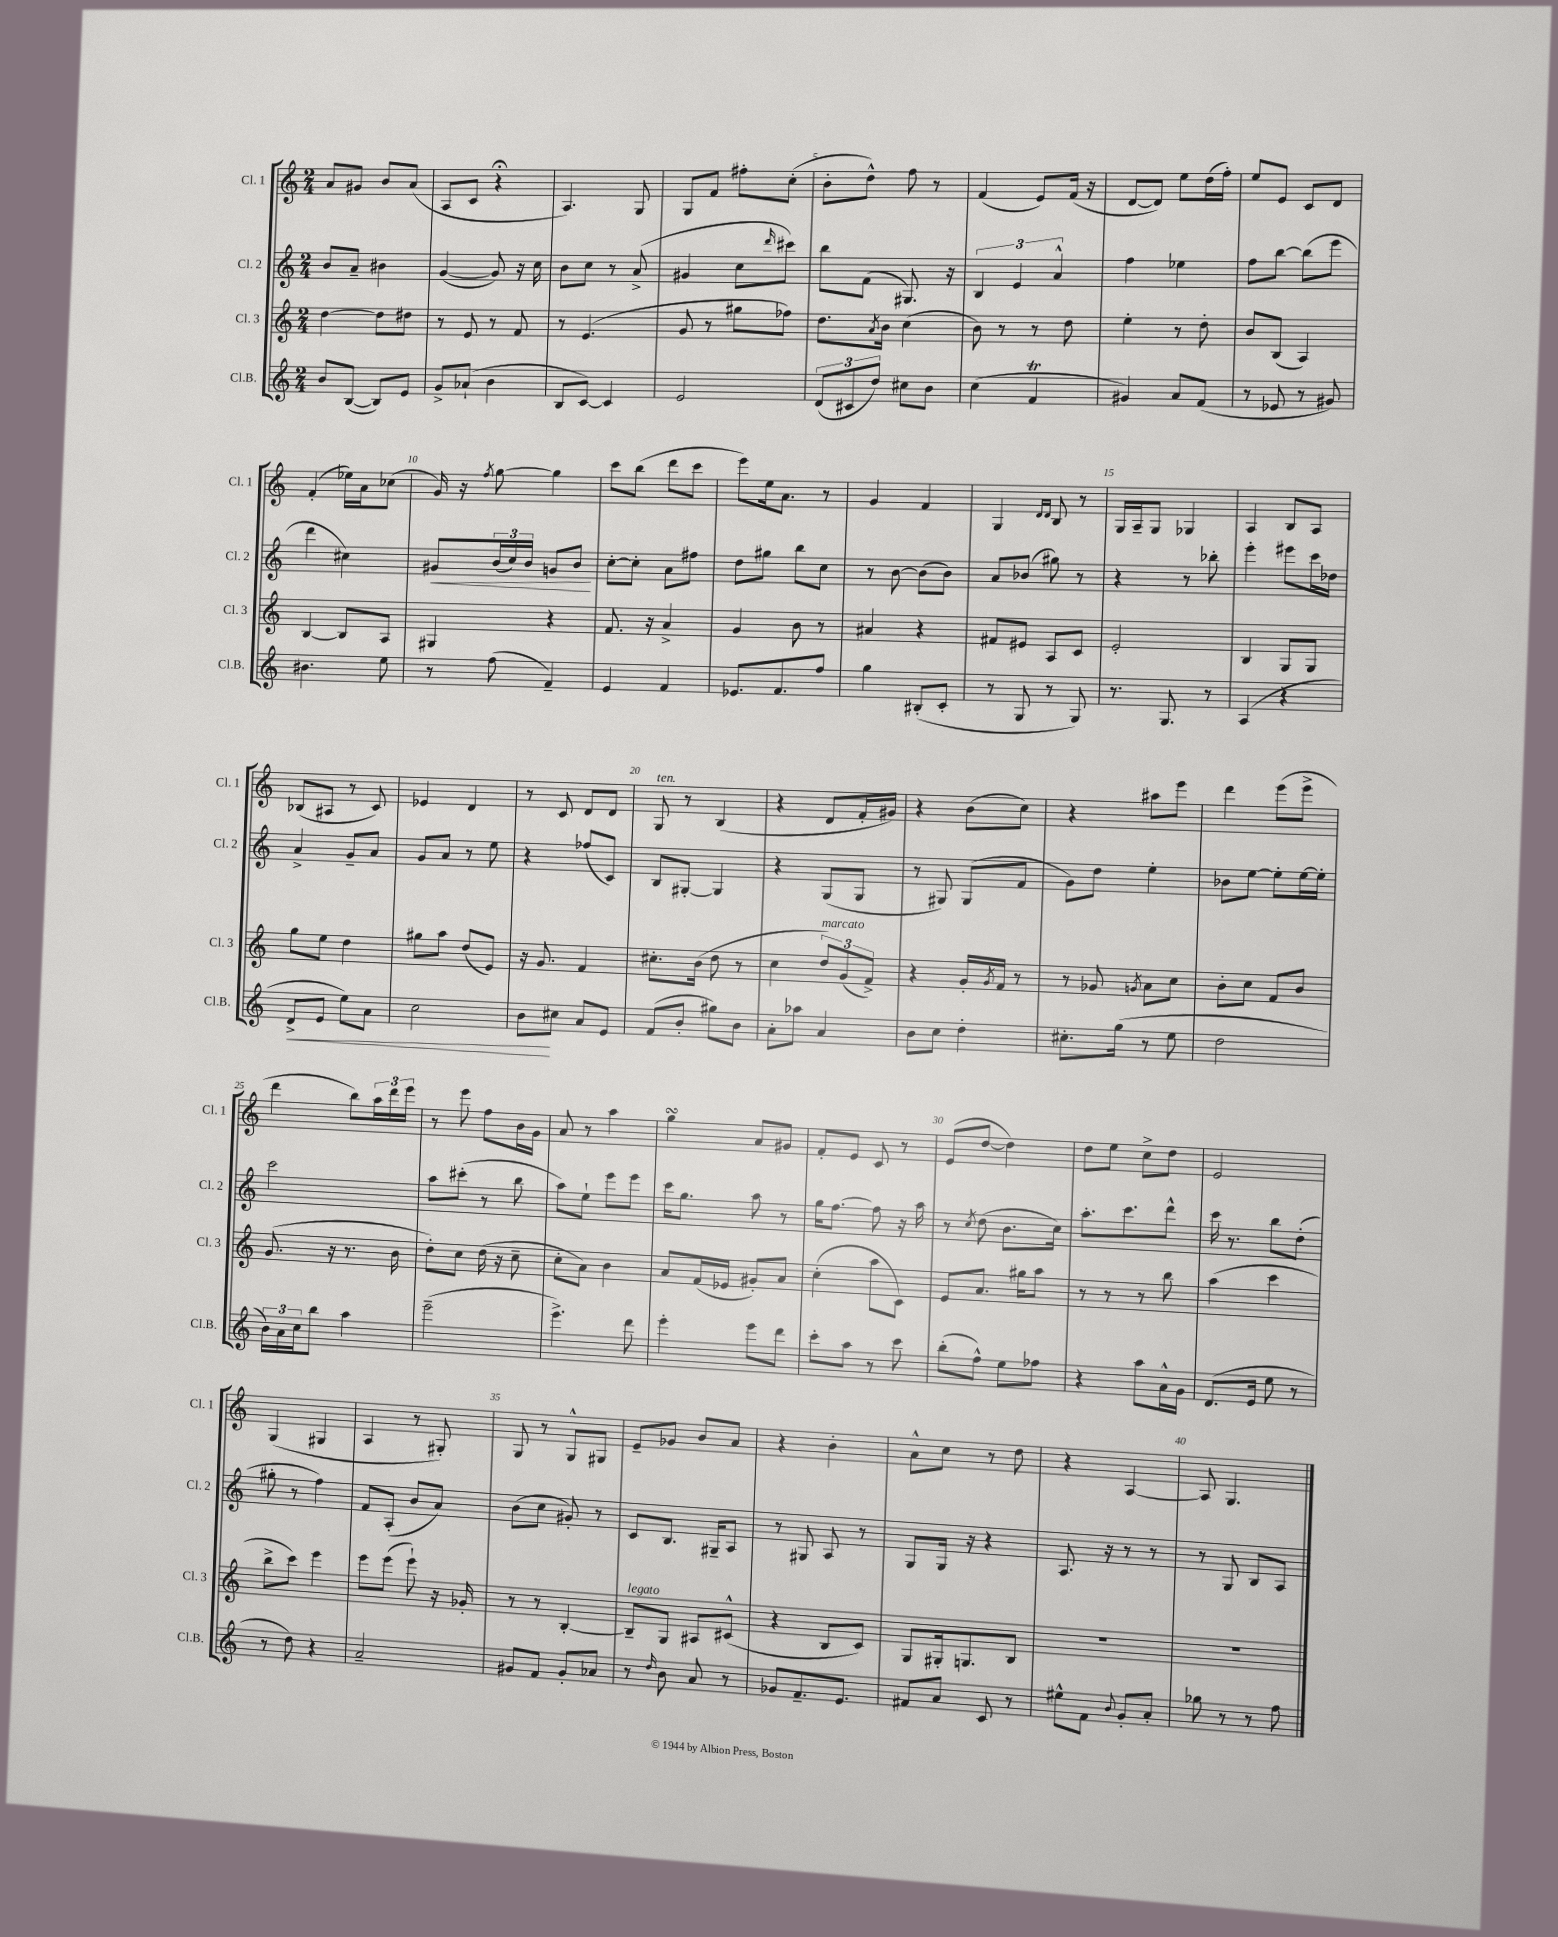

**kern	**kern	**kern	**kern
*staff4	*staff3	*staff2	*staff1
*clefG2	*clefG2	*clefG2	*clefG2
*k[]	*k[]	*k[]	*k[]
*M2/4	*M2/4	*M2/4	*M2/4
8b/L	[4dd\	8b/L	8a/L
([8B/J	.	8a~/J	8g#/J
8B/]L)	8dd\]L	4b#\	8b/L
8e/J	8dd#\J	.	(8a/J
=	=	=	=
8g^/L	8r	([4g/	8A/L
(8a-`/J	8e/	.	8c/J
4b\	8r	8g/])	4r;
.	8f/	16r	.
.	.	16cc\	.
=	=	=	=
8B/L	8r	8b\L	4.A/)
[8c/J)	(4.e/	8cc\J	.
4c/]	.	8r	.
.	.	(8a^/	8G/
=	=	=	=
2e/	8g/	4g#/	8G/L
.	8r	.	8f/J
.	8gg#\L	8cc\L	8ff#'\L
.	.	16qqddd/	.
.	8ff-\J)	8ccc#\J)	(8cc'\J
=	=	=	=
(12d/L	8.dd\L	8bb\L	8b'\L
12c#/	.	.	.
.	.	(8f\J	8dd^^\J)
12dd/J)	.	.	.
.	8qa/	.	.
.	16b\Jk	.	.
8cc#\L	(4cc\	8.G#/)	8ff\
8b\J	.	.	8r
.	.	16r	.
=	=	=	=
(4cc\	8b\)	6B/	(4f/
.	8r	.	.
.	.	6e/	.
4f/	8r	.	8e/L)
.	.	6a^^/	.
.	8dd\	.	(16f/Jk
.	.	.	16r
=	=	=	=
4g#/)	4ee'\	4ff\	[8d/L
.	.	.	8d/]J)
8a/L	8r	4ee-\	8ee\L
(8f/J	8dd'\	.	(16dd\L
.	.	.	16ff'\JJ)
=	=	=	=
8r	8b/L	8ff\L	8ee/L
8e-/	(8B/J	[8bb\J	8e/J
8r	4A/)	(8bb\]L	8c/L
8g#/)	.	8eee\J	8d/J
=	=	=	=
4.b#\	[4B/	4ddd\	(4f'/
.	8B/]L	4cc#\)	16ee-\LL)
.	.	.	16a\J
8ee\	8A/J	.	(8cc-\J
=	=	=	=
8r	4G#/	8g#/L	16g/)
.	.	.	16r
.	.	.	8qff/
(8ff\	.	(24b/L	[8gg\
.	.	24cc/)	.
.	.	24b/JJ	.
4f~/)	4r	8g/L	4gg\]
.	.	8b/J	.
=	=	=	=
4e/	8.f/	[8cc'\L	8ccc\L
.	.	8cc'\]J	(8bb\J
.	16r	.	.
4f/	4a^/	8a\L	8ddd\L
.	.	8ff#\J	8ccc\J
=	=	=	=
8.e-/L	4g/	8dd\L	8eee\L)
.	.	8gg#\J	16ee\k
8.f/	.	.	8.a\J
.	8b\	8bb\L	.
8ff/J	8r	8cc\J	8r
=	=	=	=
4gg\	4a#/	8r	4g/
.	.	[8b\	.
(8B#'/L	4r	(8b\]L	4f/
8c'/J	.	8b\J)	.
=	=	=	=
8r	8f#/L	8a/L	4G/
8G/	8e#/J	(8b-/J	.
.	.	.	16qqd/LL
.	.	.	16qqd/JJ
8r	8A/L	8gg#\)	8B/
8G/)	8c/J	8r	8r
=	=	=	=
8.r	2e'/	4r	16G/LL
.	.	.	16A~/J
.	.	.	8G/J
8.G/	.	.	.
.	.	8r	4G-/
8r	.	8bb-'\	.
=	=	=	=
(4A/	4B/	4eee'\	4A/
4r	8G/L	8eee#\L	8B/L
.	8G/J	16ccc\L	8A/J
.	.	16dd-\JJ	.
=	=	=	=
8d^/L	8gg\L	4a^/	(8B-/L
8e/J	8ee\J	.	8A#/J
8ee\L)	4dd\	8g~/L	8r
8a\J	.	8a/J	8c/)
=	=	=	=
2cc\	8gg#\L	8g/L	4e-/
.	8aa\J	8a/J	.
.	(8dd/L	8r	4d/
.	8e/J)	8ee\	.
=	=	=	=
8b\L	16r	4r	8r
.	8.g/	.	.
8cc#\J	.	.	8c/
8a/L	4f/	(8ff-/L	8d/L
8e/J	.	8c/J)	8d/J
=	=	=	=
(8f/L	8.cc#'\L	8B/L	8G/
8b'/J	.	[8G#'/J	8r
.	(16b\Jk	.	.
8gg#\L)	8dd\	4G#/]	(4B/
8b\J	8r	.	.
=	=	=	=
8a'\L	4cc\	4r	4r
8aa-\J	.	.	.
4a/	12dd/L)	(8G/L	8d/L
.	(12g/	.	.
.	.	8G/J	16f'/L
.	12f^/J)	.	.
.	.	.	16g#/JJ)
=	=	=	=
8b\L	4r	8r	4r
8cc\J	.	8G#/)	.
4dd'\	16g'/LL	(8G#/L	(8b\L
.	8qg/	.	.
.	16f/JJ	.	.
.	8r	8f/J	8cc\J)
=	=	=	=
8.cc#'\L	8r	8g\L)	4r
.	8g-/	8dd\J	.
(16gg\Jk	.	.	.
.	8qg/	.	.
8r	8a\L	4ee'\	8aa#\L
8ee\	8cc\J	.	8eee\J
=	=	=	=
2dd\	8b'\L	8b-\L	4ddd\
.	8cc\J	[8ee\J	.
.	8f/L	8ee'\]L	(8eee\L
.	8b/J	[16ee\L	8eee^\J
.	.	16ee'\]JJ	.
=	=	=	=
24b\LL)	(8.g/	2ccc\	4ddd\
24a\	.	.	.
24cc\J	.	.	.
8bb\J	.	.	.
.	16r	.	.
4aa\	8.r	.	8bb\L)
.	.	.	24aa\L
.	.	.	24ddd\
.	16b\	.	.
.	.	.	24eee\JJ
=	=	=	=
(2eee~\	8dd'\L)	8aa\L	8r
.	8cc\J	(8ccc#'\J	8eee\
.	(16dd\	8r	8ff\L
.	16r	.	.
.	8cc~\	8bb\	16b\L
.	.	.	16g\JJ
=	=	=	=
4.eee^\)	8cc'\L	8aa\L)	8a/
.	8a\J)	8ee`\J	8r
.	4b\	8eee\L	4aa\
8ddd\	.	8eee\J	.
=	=	=	=
4eee'\	8a/L	16ccc\LK	4gg\
.	.	8.gg\J	.
.	(16f/L	.	.
.	16e-/JJ	.	.
8eee\L	8g#'/L)	8aa\	8a/L
8ddd\J	8a/J	8r	8g#/J
=	=	=	=
8ccc'\L	(4cc'\	16gg\LK	8f'/L
.	.	[8.ff\J	.
8aa\J	.	.	8e/J
8r	8aa\L	8ff\]	8c/
8ccc\	8c\J)	16r	8r
.	.	16aa\	.
=	=	=	=
(8bb'\L	8e/L	8r	(8e/L
.	.	8qcc/	.
8ff^^\J)	8.a/J	(8dd\	[8dd/J
8ee\L	.	8.b\L	4dd\])
.	16gg#\LK	.	.
8ff-\J	8aa\J	.	.
.	.	16cc\Jk)	.
=	=	=	=
4r	8r	8.aa'\L	8dd\L
.	8r	.	8ee\J
.	.	8.ccc\	.
8aa\L	8r	.	8cc^\L
16a^^\L	8bb\	8ddd^^\J	8dd\J
16g\JJ	.	.	.
=	=	=	=
(8.d/L	(4aa\	16ccc\	2e/
.	.	8.r	.
16e/Jk	.	.	.
8ee\	4ccc\	8bb\L	.
8r	.	(8dd'\J	.
=	=	=	=
8r	8bb^\L	8gg#'\	(4G/
8dd\)	8ccc\J)	8r	.
4r	4eee\	4ff\)	4G#/
=	=	=	=
2a~/	8eee\L	8f/L	4A/
.	(8eee\J	(8A'/J	.
.	8eee`\)	8b/L	8r
.	16r	8a/J)	8G#'/)
.	16g-'/	.	.
=	=	=	=
8g#/L	8r	(8b\L	8G/
8f/J	8r	8cc\J	8r
8g#'/L	[4B'/	8g#'/)	8G^^/L
8a-/J	.	8r	8G#/J
=	=	=	=
8r	8B~/]L	8c/L	8e~/L
16qqdd/	.	.	.
8b\	8G/J	8.B/J	8g-/J
8a/	8A#/L	.	8b/L
.	.	16G#~/LK	.
8r	(8c#^^/J	8A/J	8a/J
=	=	=	=
8g-/L	4r	8r	4r
8.f~/	.	8G#/	.
.	8B/L	8A/	4b'\
8.e/J	.	.	.
.	8c/J)	8r	.
=	=	=	=
8f#/L	8G/L	8G/L	8a^^\L
8a/J	16G#'/k	16G/Jk	8cc\J
.	8.G/	16r	.
8c/	.	4r	8r
8r	8B/J	.	8dd\
=	=	=	=
8ee#^^\L	2r	8.A/	4r
8f\J	.	.	.
.	.	16r	.
8qqb/	.	.	.
8g'/L	.	8r	[4A/
8a'/J	.	8r	.
=	=	=	=
8gg-\	2r	8r	8A/]
8r	.	8G/	4.G/
8r	.	8B/L	.
8ff\	.	8A/J	.
==	==	==	==
*-	*-	*-	*-
